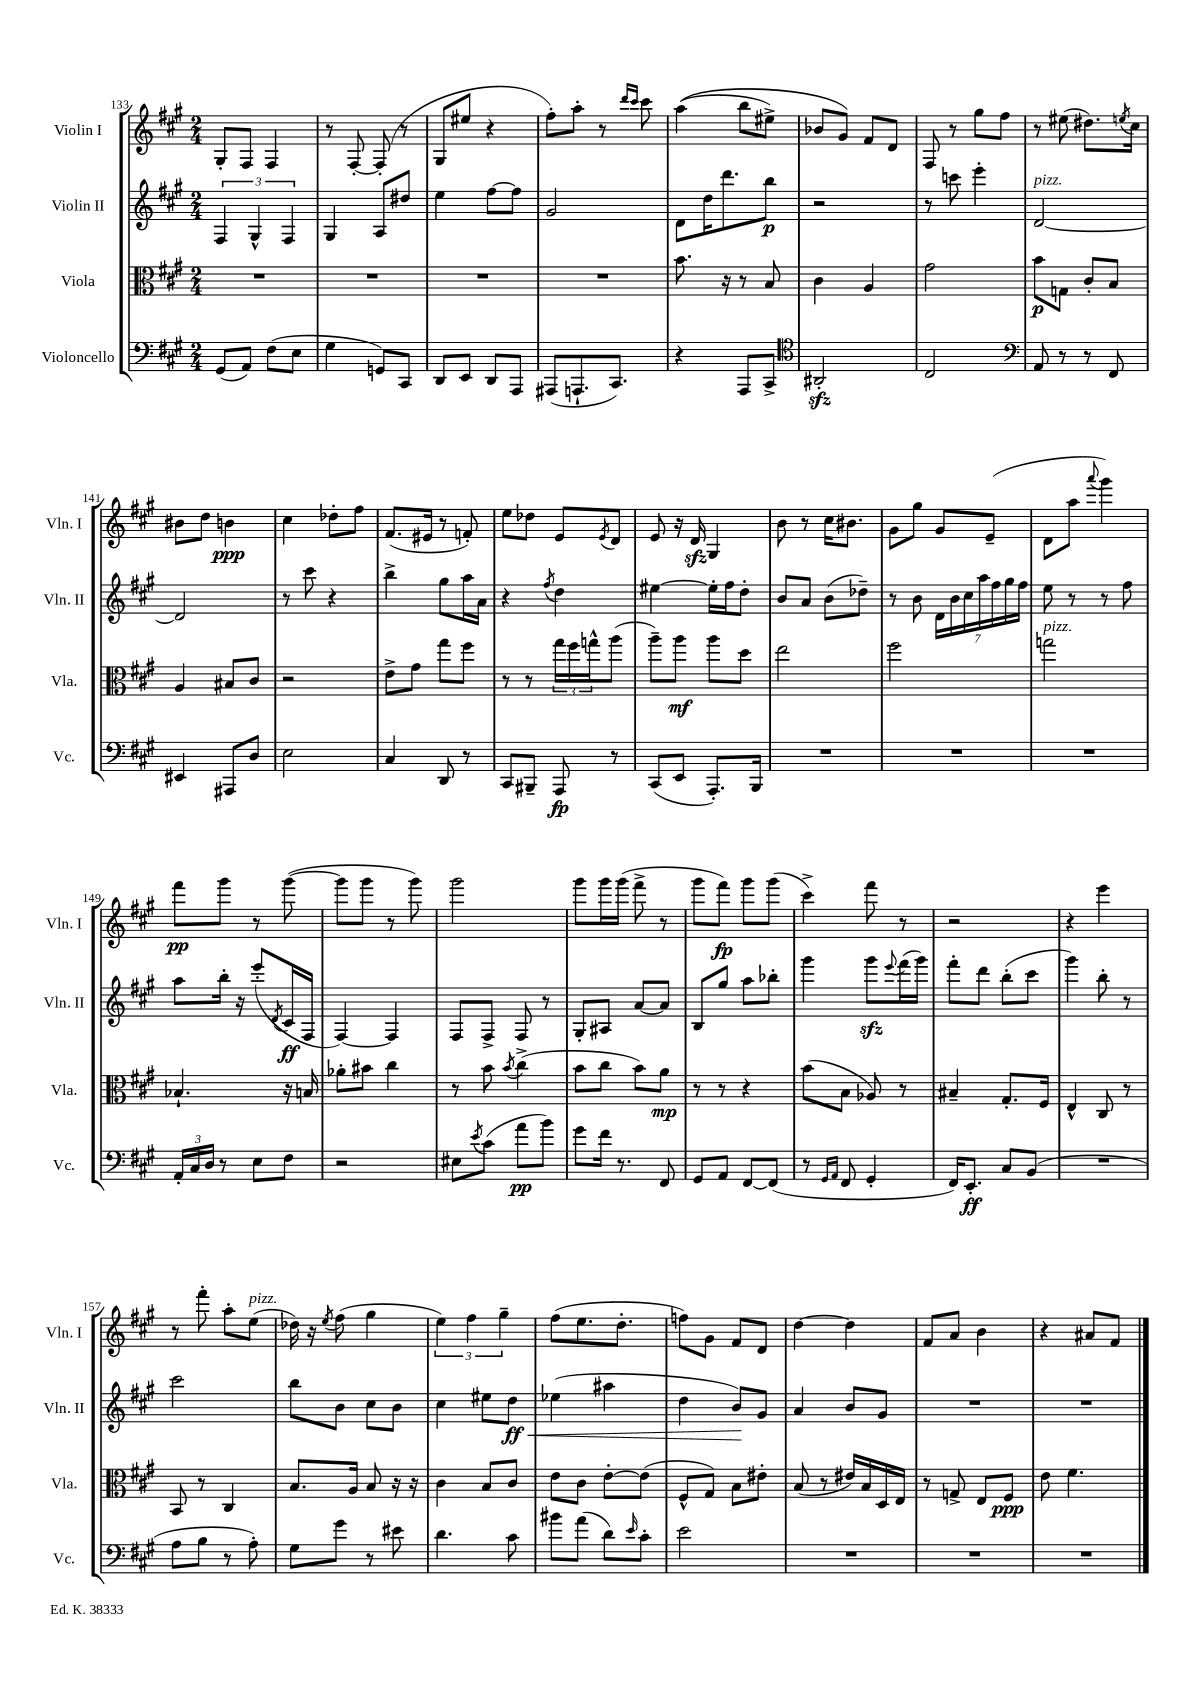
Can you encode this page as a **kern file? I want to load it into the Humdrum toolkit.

**kern	**kern	**kern	**kern
*staff4	*staff3	*staff2	*staff1
*clefF4	*clefC3	*clefG2	*clefG2
*k[f#c#g#]	*k[f#c#g#]	*k[f#c#g#]	*k[f#c#g#]
*M2/4	*M2/4	*M2/4	*M2/4
(8GG#	2r	6F#	8G#'
8AA)	.	.	8F#
.	.	6G#^^	.
(8F#	.	.	4F#
.	.	6F#	.
8E	.	.	.
=	=	=	=
4G#	2r	4G#	8r
.	.	.	[8F#'
8GG)	.	8A	(8F#']
8CC#	.	8dd#	8r
=	=	=	=
8DD	2r	4ee	8G#
8EE	.	.	8ee#
8DD	.	[8ff#	4r
8AAA	.	8ff#]	.
=	=	=	=
(8AAA#	2r	2g#	8ff#')
8.AAA`	.	.	8aa'
.	.	.	8r
8.CC#)	.	.	.
.	.	.	16qqddd
.	.	.	16qqccc#
.	.	.	8ccc#
=	=	=	=
4r	8.b	8d	&((4aa
.	.	16dd	.
.	16r	8.ddd	.
8AAA	8r	.	8bb
8CC#^	8B	8bb	8ee#^)
=	=	=	=
*clefC4	*	*	*
2AA#'	4c#	2r	8b-
.	.	.	8g#&)
.	4A	.	8f#
.	.	.	8d
=	=	=	=
2C#	2g#	8r	8F#
.	.	8ccc	8r
.	.	4eee'	8gg#
.	.	.	8ff#
=	=	=	=
*clefF4	*	*	*
8AA	8b	[2d	8r
8r	8G	.	(8ee#
8r	8c#'	.	8.dd#)
8FF#	8B	.	.
.	.	.	8qee
.	.	.	16cc#
=	=	=	=
4EE#	4A	2d]	8b#
.	.	.	8dd
8AAA#	8B#	.	4b
8D	8c#	.	.
=	=	=	=
2E	2r	8r	4cc#
.	.	8ccc#	.
.	.	4r	8dd-'
.	.	.	8ff#
=	=	=	=
4C#	8e^	4bb^	(8.f#
.	8g#	.	.
.	.	.	16e#
8DD	8gg#	8gg#	8r
8r	8ff#	16aa	8f')
.	.	16a	.
=	=	=	=
8CC#	8r	4r	8ee
8BBB#~	8r	.	8dd-
.	.	8qff#	.
8AAA	24gg#	4dd	8e
.	24ff#	.	.
.	24gg^^	.	.
.	.	.	8qe
8r	(8aa	.	8d
=	=	=	=
(8CC#	8aa~)	[4ee#	8e
8EE	8aa	.	16r
.	.	.	16d
8.AAA')	8aa	16ee#']	4G#
.	.	16ff#	.
.	8dd	8dd'	.
16BBB	.	.	.
=	=	=	=
2r	2ee	8b	8b
.	.	8a	8r
.	.	(8b	16cc#
.	.	.	8.b#
.	.	8dd-~)	.
=	=	=	=
2r	2ff#	8r	8g#
.	.	8b	8gg#
.	.	28d	8g#
.	.	28b	.
.	.	28cc#	.
.	.	28aa	.
.	.	.	(8e~
.	.	28ff#	.
.	.	28gg#	.
.	.	28ff#	.
=	=	=	=
2r	2gg	8ee	8d
.	.	8r	8aa
.	.	.	8qqaaa
.	.	8r	4ggg#)
.	.	8ff#	.
=	=	=	=
24AA'	4.B-`	8aa	8fff#
24C#	.	.	.
24D	.	.	.
8r	.	16bb'	8ggg#
.	.	16r	.
8E	.	(8eee'	8r
.	.	8qd	.
8F#	16r	16c#	([8ggg#
.	16B	16F#	.
=	=	=	=
2r	8a-'	[4F#)	8ggg#]
.	8b#	.	8ggg#
.	4cc#	4F#]	8r
.	.	.	8ggg#)
=	=	=	=
8E#	8r	8F#	2ggg#
8qe	.	.	.
(8c#	8b	8F#^	.
.	8qb	.	.
8a	(4cc#^	8F#	.
8b)	.	8r	.
=	=	=	=
8g#	8b	8G#'	8ggg#
16f#	8cc#	8A#	16ggg#
8.r	.	.	(16ggg#
.	8b)	[8a	8fff#^
8FF#	8a	8a]	8r
=	=	=	=
8GG#	8r	8B	8ggg#
8AA	8r	8gg#	8fff#)
[8FF#	4r	8aa	8ggg#
(8FF#]	.	8bb-'	(8ggg#
=	=	=	=
8r	(8b	4ggg#	4ccc#^)
16qqGG#	.	.	.
16qqAA	.	.	.
8FF#	8B	.	.
4GG#'	8A-)	8ggg#	8fff#
.	.	8qqeee	.
.	8r	(16fff#	8r
.	.	16ggg#)	.
=	=	=	=
16FF#)	4B#~	8fff#'	2r
8.EE'	.	.	.
.	.	8ddd	.
8C#	8.G#'	(8bb'	.
(8BB	.	8ccc#	.
.	16F#	.	.
=	=	=	=
2r	4E^^	4ggg#)	4r
.	8C#	8bb'	4eee
.	8r	8r	.
=	=	=	=
8A	8BB	2ccc#	8r
8B	8r	.	8fff#'
8r	4C#	.	8aa'
8A')	.	.	(8ee
=	=	=	=
8G#	8.B	8bb	16dd-)
.	.	.	16r
.	.	.	8qee
8g#	.	8b	(8ff#
.	16A	.	.
8r	8B	8cc#	4gg#
8e#	16r	8b	.
.	16r	.	.
=	=	=	=
4.d	4c#	4cc#	6ee)
.	.	.	6ff#
.	8B	8ee#	.
.	.	.	6gg#~
8c#	8c#	8dd	.
=	=	=	=
8b#	8e	(4ee-	(8ff#
(8a	8c#	.	8.ee
8d)	[8e'	4aa#	.
.	.	.	8.dd'
16qqe	.	.	.
8c#'	(8e]	.	.
=	=	=	=
2e	8F#^^	4dd	8ff)
.	8G#)	.	8g#
.	8B	8b)	8f#
.	8e#'	8g#	8d
=	=	=	=
2r	(8B	4a	[4dd
.	8r	.	.
.	16e#)	8b	4dd]
.	16B	.	.
.	16D	8g#	.
.	16E	.	.
=	=	=	=
2r	8r	2r	8f#
.	8G^	.	8a
.	8E	.	4b
.	8F#	.	.
=	=	=	=
2r	8e	2r	4r
.	4.f#	.	.
.	.	.	8a#
.	.	.	8f#
==	==	==	==
*-	*-	*-	*-
